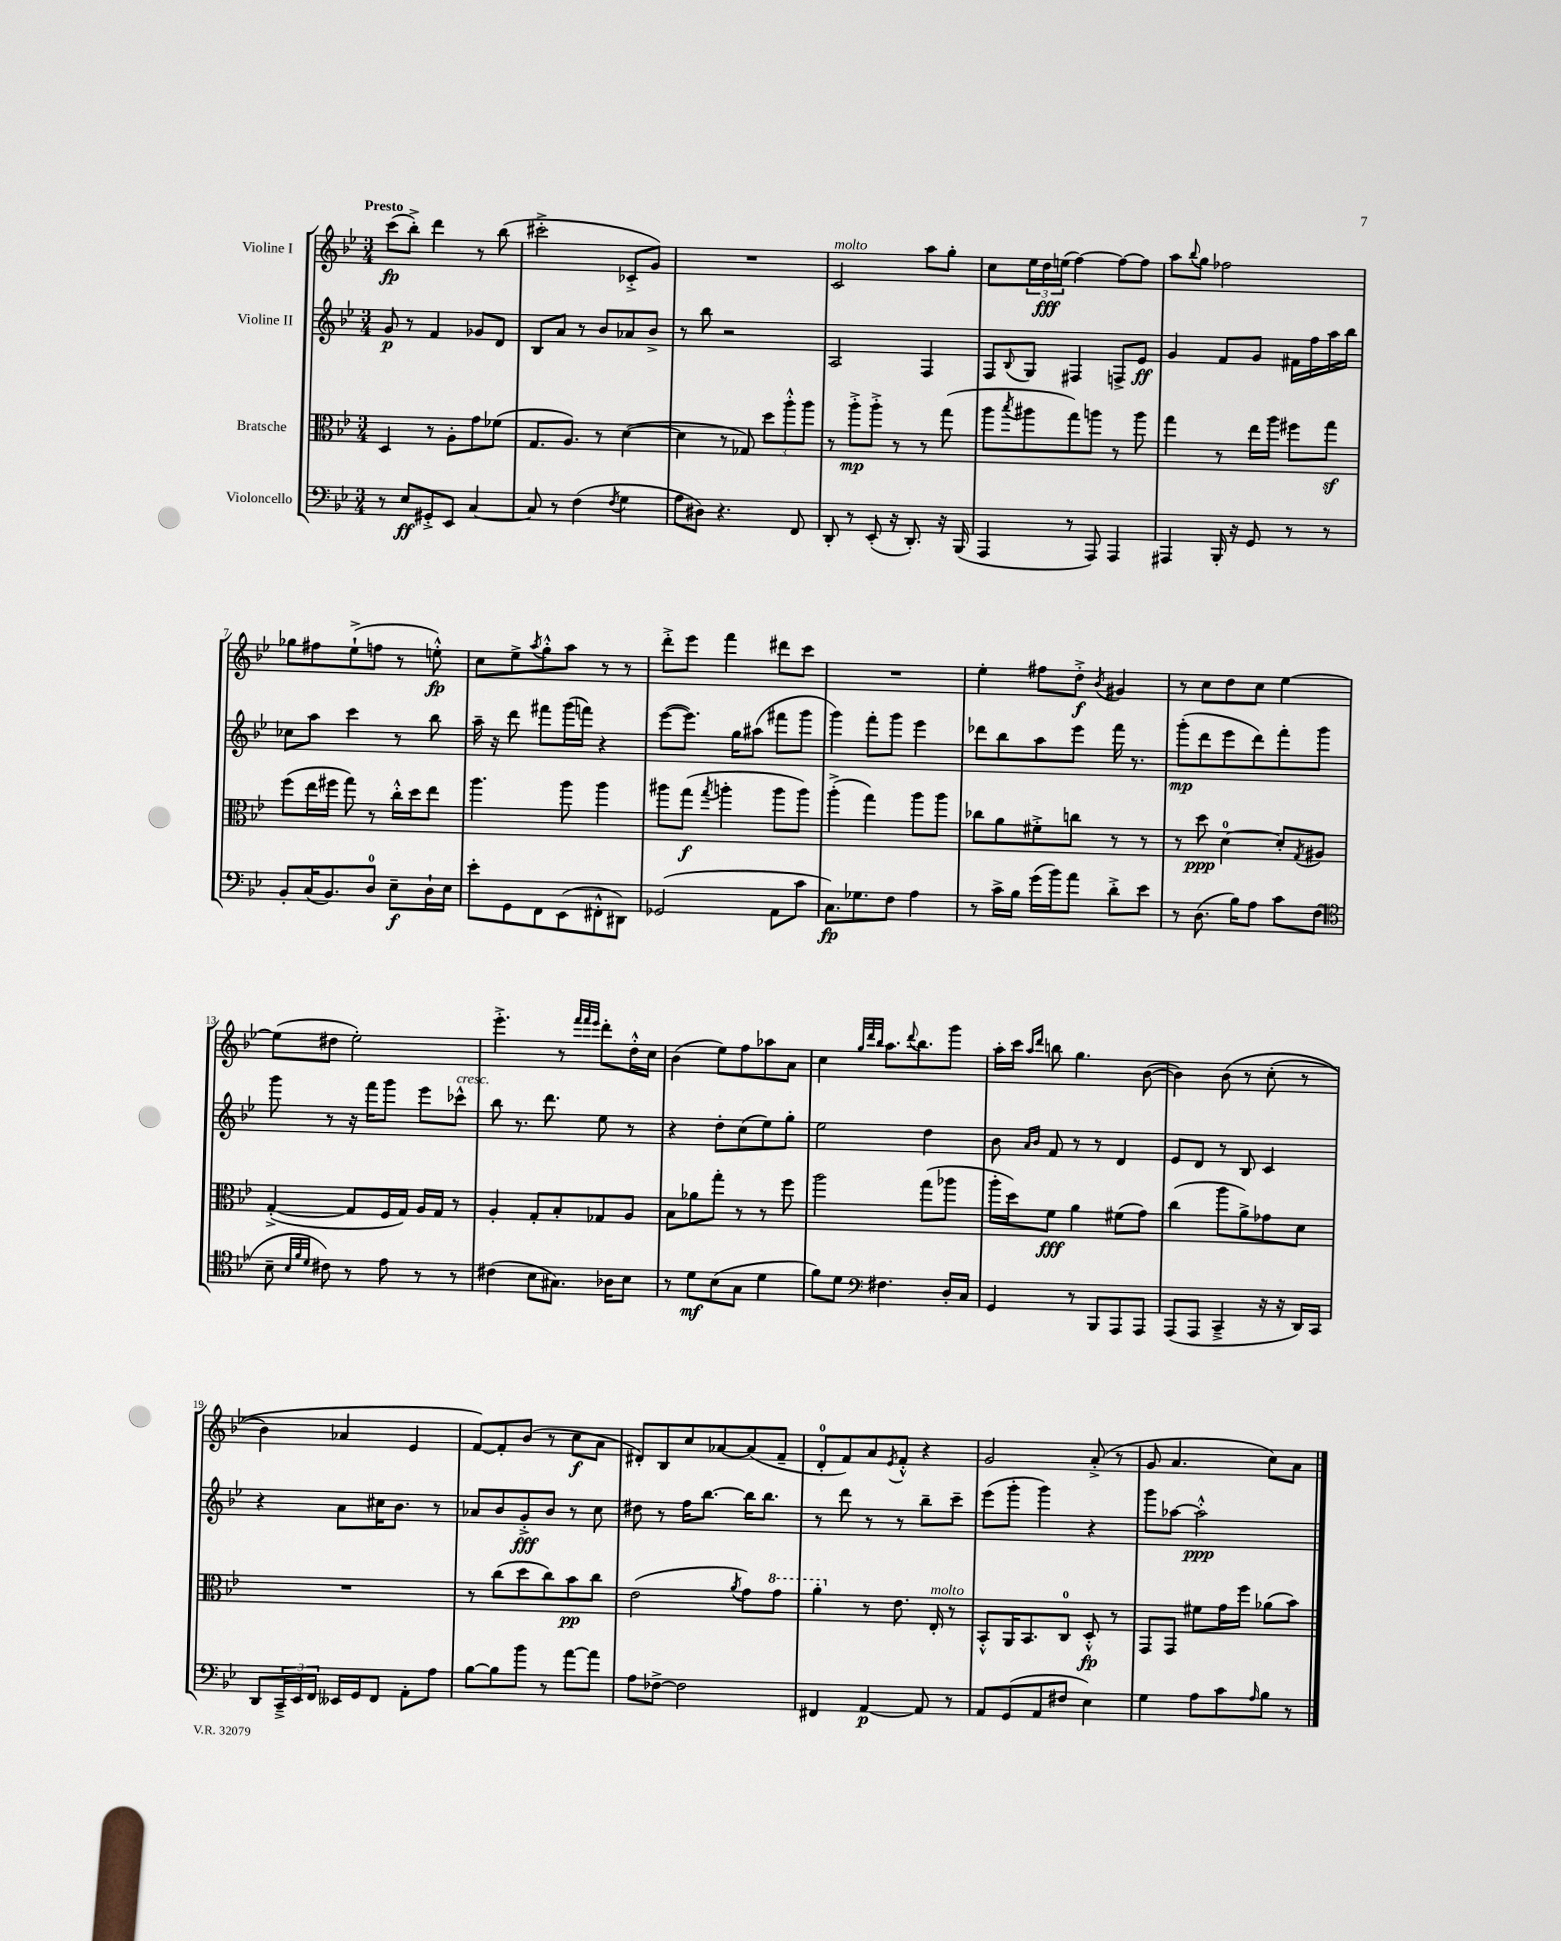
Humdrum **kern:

**kern	**dynam	**kern	**dynam	**kern	**dynam	**kern	**dynam
*part4	*part4	*part3	*part3	*part2	*part2	*part1	*part1
*staff4	*staff4	*staff3	*staff3	*staff2	*staff2	*staff1	*staff1
*I"Violoncello	*	*I"Bratsche	*	*I"Violine II	*	*I"Violine I	*
*clefF4	*	*clefC3	*	*clefG2	*	*clefG2	*
*k[b-e-]	*	*k[b-e-]	*	*k[b-e-]	*	*k[b-e-]	*
*M3/4	*	*M3/4	*	*M3/4	*	*M3/4	*
=1	=1	=1	=1	=1	=1	=1	=1
!	!	!	!	!	!	!LO:TX:a:B:t=Presto	!
8r	.	4D/	.	8g/	p	(8ccc\L	fp
8E-/L	ff	.	.	8r	.	8bb-'^\J)	.
8GG#X'^/	.	8r	.	4f/	.	4ddd\	.
8EE-/J	.	8A'\L	.	.	.	.	.
[4C/	.	8g\	.	8g-X/L	.	8r	.
.	.	(8f-X\J	.	8d/J	.	(8bb-\	.
=2	=2	=2	=2	=2	=2	=2	=2
8C/]	.	8.G/L	.	8B-/L	.	2ccc#X'^\	.
8r	.	.	.	8a/J	.	.	.
.	.	8.A/J)	.	.	.	.	.
(4F\	.	.	.	8r	.	.	.
.	.	8r	.	8b-/L	.	.	.
8qF/	.	.	.	.	.	.	.
4G\	.	([4d\	.	8a-X/	.	8c-X'^/L	.
.	.	.	.	8b-^/J	.	8g/J)	.
=3	=3	=3	=3	=3	=3	=3	=3
8A\L	.	4d\]	.	8r	.	2.r	.
8D#X\J)	.	.	.	8bb-\	.	.	.
4.r	.	8r	.	2r	.	.	.
.	.	8G-X/)	.	.	.	.	.
.	.	12dd\L	.	.	.	.	.
.	.	12aa'^^\	.	.	.	.	.
8FF/	.	.	.	.	.	.	.
.	.	12aa\J	.	.	.	.	.
=4	=4	=4	=4	=4	=4	=4	=4
!	!	!	!	!	!	!LO:TX:a:i:t=molto	!
8DD'/	.	8r	.	2A/	.	2c/	.
8r	.	8aa'^\L	mp	.	.	.	.
(8EE-'/	.	8aa'^\J	.	.	.	.	.
16r	.	8r	.	.	.	.	.
8.DD'/)	.	.	.	.	.	.	.
.	.	8r	.	4F/	.	8aa\L	.
16r	.	(8gg\	.	.	.	8gg'\J	.
(16BBB-/	.	.	.	.	.	.	.
=5	=5	=5	=5	=5	=5	=5	=5
4AAA/	.	8aa\L	.	8F/L	.	8cc\L	.
.	.	8qbb-/	.	8qqB-/	.	.	.
.	.	8aa#X\	.	8G/J	.	24ee-\L	.
.	.	.	.	.	.	24dd\	fff
.	.	.	.	.	.	(24een\JJ	.
8r	.	8gg\)	.	4F#X/	.	[4ff\)	.
8AAA/)	.	8aan\J	.	.	.	.	.
4AAA/	.	8r	.	8Fn^/L	.	8ff\L_	.
.	.	8aa\	.	8e-/J	ff	8ff\J]	.
=6	=6	=6	=6	=6	=6	=6	=6
4AAA#X/	.	4gg\	.	4g/	.	8aa\L	.
.	.	.	.	.	.	8qqbb-/	.
.	.	.	.	.	.	8gg\J	.
16BBB-'/	.	8r	.	8f/L	.	2ff-X\	.
16r	.	.	.	.	.	.	.
8GG/	.	16ee-\LL	.	8g/J	.	.	.
.	.	16aa\JJ	.	.	.	.	.
8r	.	8ff#X\L	.	16f#X\LL	.	.	.
.	.	.	.	16ff\	.	.	.
8r	.	8ggz\J	.	16aa\	.	.	.
.	.	.	.	16bb-\JJ	.	.	.
!!LO:LB:g=z
=7	=7	=7	=7	=7	=7	=7	=7
8BB-'/L	.	(8ff\L	.	8cc-X\L	.	8gg-X\L	.
(16C/K	.	16ee-\L	.	8aa\J	.	8ff#X\	.
8.BB-/)	.	16ff#X\JJ	.	.	.	.	.
.	.	8gg\)	.	4ccc\	.	(8ee-`^\	.
8D/J	.	8r	.	.	.	8ffn\J	.
8E-~\L	f	16cc'^^\LL	.	8r	.	8r	.
.	.	16dd\J	.	.	.	.	.
16D`\L	.	8ee-\J	.	8bb-\	.	8een'^^\)	fp
16E-\JJ	.	.	.	.	.	.	.
=8	=8	=8	=8	=8	=8	=8	=8
8e-'\L	.	4.aa\	.	16aa~\	.	8cc\L	.
.	.	.	.	16r	.	.	.
8GG\	.	.	.	8ddd\	.	8ee-^\	.
.	.	.	.	.	.	8qaa/	.
8FF\	.	.	.	8fff#X\L	.	8gg'^^\	.
(8EE-\	.	8aa\	.	(16ggg\L	.	8aa\J	.
.	.	.	.	16fffn\JJ)	.	.	.
8FF#X'^^\	.	4aa\	.	4r	.	8r	.
8DD#X\J)	.	.	.	.	.	8r	.
=9	=9	=9	=9	=9	=9	=9	=9
(2GG-X/	.	8aa#X\L	.	([8eee-\L	.	8ddd'^\L	.
.	.	(8gg\J	f	8.eee-\J])	.	8eee-\J	.
.	.	8qgg/	.	.	.	.	.
.	.	4aan'\	.	.	.	4fff\	.
.	.	.	.	16gg\KL	.	.	.
.	.	.	.	(8aa#X\J	.	.	.
8AA\L	.	8aa\L	.	8fff#X\L	.	8ddd#X\L	.
8c\J	.	8aa\J)	.	8ggg\J	.	8ccc\J	.
=10	=10	=10	=10	=10	=10	=10	=10
8.C\L)	fp	(4aa'^\	.	4ggg\)	.	2.r	.
8.G-X\	.	.	.	.	.	.	.
.	.	4gg\)	.	8fff'\L	.	.	.
8F\J	.	.	.	8ggg\J	.	.	.
4A\	.	8aa\L	.	4eee-\	.	.	.
.	.	8aa\J	.	.	.	.	.
=11	=11	=11	=11	=11	=11	=11	=11
8r	.	8cc-X\L	.	8ddd-X\L	.	4ee-'\	.
16c^\LL	.	8a\	.	8bb-\	.	.	.
16B-\JJ	.	.	.	.	.	.	.
(16g\LL	.	8f#X'^\	.	8aa\	.	8ff#X\L	.
16b-\J)	.	.	.	.	.	.	.
8a\J	.	8ccn\J	.	8eee-\J	.	8dd'^\J	f
.	.	.	.	.	.	8qb-/	.
8d'^\L	.	8r	.	16fff\	.	4g#X/	.
.	.	.	.	8.r	.	.	.
8e-\J	.	8r	.	.	.	.	.
=12	=12	=12	=12	=12	=12	=12	=12
8r	.	8r	.	(8ggg'\L	mp	8r	.
(8.D\	.	8dd\	ppp	8ddd\	.	8cc\L	.
.	.	[4d\	.	8eee-\	.	8dd\	.
16B-\KL)	.	.	.	.	.	.	.
8A\J	.	.	.	8ddd\)	.	8cc\J	.
8c\L	.	8d'/L]	.	8fff'\	.	[4ee-\	.
.	.	8qG/	.	.	.	.	.
(8F\J	.	8A#X/J	.	8ggg\J	.	.	.
!!LO:LB:g=z
=13	=13	=13	=13	=13	=13	=13	=13
*clefC4	*	*	*	*	*	*	*
8B-~\	.	([4G'^/	.	8ggg\	.	(8ee-\L]	.
32qqB-/LLL	.	.	.	.	.	.	.
32qqf/	.	.	.	.	.	.	.
32qqd/JJJ	.	.	.	.	.	.	.
8c#X\)	.	.	.	8r	.	8dd#X\J	.
8r	.	8G/L]	.	16r	.	2ee-'\)	.
.	.	.	.	16fff\KL	.	.	.
8e-\	.	16F/L	.	8ggg\J	.	.	.
.	.	16G/JJ)	.	.	.	.	.
8r	.	16A/LL	.	8eee-\L	.	.	.
.	.	16G/JJ	.	.	.	.	.
!	!	!	!	!LO:TX:a:i:t=cresc.	!	!	!
8r	.	8r	.	8ccc-X^^\J	.	.	.
=14	=14	=14	=14	=14	=14	=14	=14
(4c#X\	.	4A'/	.	8bb-\	.	4.eee-'^\	.
.	.	.	.	8.r	.	.	.
8B-\L	.	8G'/L	.	.	.	.	.
.	.	.	.	8.ddd\	.	.	.
8.G#X\J)	.	8B-'/	.	.	.	8r	.
.	.	.	.	.	.	32qqfff/LLL	.
.	.	.	.	.	.	32qqfff/	.
.	.	.	.	.	.	32qqeee-/JJJ	.
.	.	8G-X/	.	8ee-\	.	8ddd'\L	.
16A-X\KL	.	.	.	.	.	.	.
8B-\J	.	8A/J	.	8r	.	16dd'^^\L	.
.	.	.	.	.	.	16cc\JJ	.
=15	=15	=15	=15	=15	=15	=15	=15
8r	.	8B-\L	.	4r	.	(4b-\	.
8d\L	mf	8a-X\	.	.	.	.	.
(8B-\	.	8gg'\J	.	8dd'\L	.	8ee-\L)	.
8G\J	.	8r	.	(8cc\	.	8ff\	.
4d\	.	8r	.	8ee-\)	.	8aa-X\	.
.	.	8ff\	.	8gg'\J	.	8a\J	.
=16	=16	=16	=16	=16	=16	=16	=16
8f\L)	.	2aa\	.	2ee-\	.	4cc\	.
8d\J	.	.	.	.	.	.	.
*clefF4	*	*	*	*	*	*	*
.	.	.	.	.	.	32qqgg/LLL	.
.	.	.	.	.	.	32qqddd/	.
.	.	.	.	.	.	32qqbb-/JJJ	.
4.F#X\	.	.	.	.	.	8.aa\L	.
.	.	.	.	.	.	8qqddd/	.
.	.	.	.	.	.	8.bb-\	.
.	.	(8gg\L	.	4dd\	.	.	.
16D'/LL	.	8aa-X\J	.	.	.	8ggg\J	.
16C/JJ	.	.	.	.	.	.	.
=17	=17	=17	=17	=17	=17	=17	=17
4GG/	.	16aa'\LL	.	8b-\	.	16aa'\LL	.
.	.	16dd\J)	.	.	.	16ccc\JJ	.
.	.	.	.	16qqa/LL	.	16qqaa/LL	.
.	.	.	.	16qqb-/JJ	.	16qqddd/JJ	.
.	.	8f\J	fff	8f/	.	8bbn\	.
8r	.	4a\	.	8r	.	4.gg\	.
8BBB-/L	.	.	.	8r	.	.	.
8AAA/	.	(8f#X\L	.	4d/	.	.	.
8AAA/J	.	8g\J)	.	.	.	([8b-\	.
=18	=18	=18	=18	=18	=18	=18	=18
(8AAA/L	.	(4cc\	.	8e-/L	.	4b-\])	.
8AAA/J	.	.	.	8d/J	.	.	.
4CC~^/	.	8aa\L	.	8r	.	(8b-\	.
.	.	8a^\)	.	8B-/	.	8r	.
16r	.	8g-X\	.	4c/	.	(8cc'\	.
16r	.	.	.	.	.	.	.
16DD/LL)	.	8d\J	.	.	.	8r	.
16CC/JJ	.	.	.	.	.	.	.
!!LO:LB:g=z
=19	=19	=19	=19	=19	=19	=19	=19
8DD/L	.	2.r	.	4r	.	4b-\)	.
24CC~^/L	.	.	.	.	.	.	.
24EE-/	.	.	.	.	.	.	.
24FF/JJ	.	.	.	.	.	.	.
16EE--X/LL	.	.	.	8a\L	.	4a-X/	.
16GG/J	.	.	.	.	.	.	.
8FF/J	.	.	.	16cc#X\K	.	.	.
.	.	.	.	8.b-\J	.	.	.
8AA'\L	.	.	.	.	.	4e-/	.
8A\J	.	.	.	8r	.	.	.
=20	=20	=20	=20	=20	=20	=20	=20
[8B-\L	.	8r	.	8a-X/L	.	[8f/L)	.
8B-\]	.	(8cc\L	.	8b-/	.	8f'/]	.
8b-\J	.	8dd\	.	8g'^/	fff	(8b-/J	.
8r	.	8cc\)	.	8b-/J	.	8r	.
[8a\L	.	8b-\	pp	8r	.	8cc\L	f
8a\J]	.	8cc\J	.	8cc\	.	8a\J	.
=21	=21	=21	=21	=21	=21	=21	=21
8A\L	.	(2e-\	.	8dd#X\	.	8d#X'/L)	.
[8F-X^\J	.	.	.	8r	.	8B-/	.
2F-\]	.	.	.	16ff\KL	.	8cc/	.
.	.	.	.	[8.bb-\J	.	.	.
.	.	.	.	.	.	[8a-X/	.
.	.	8qa/	.	.	.	.	.
.	.	8g\L)	.	16bb-\KL]	.	(8a-/]	.
.	.	.	.	8.bb-\J	.	.	.
*	*	*8va	*	*	*	*	*
.	.	8gg\J	.	.	.	8f~/J	.
=22	=22	=22	=22	=22	=22	=22	=22
4FF#X/	.	4aa'\	.	8r	.	8d'/L	.
.	.	.	.	8ddd\	.	8f/)	.
*	*	*X8va	*	*	*	*	*
[4AA/	p	8r	.	8r	.	8a/	.
.	.	.	.	.	.	8qe-/	.
.	.	8.e-\	.	8r	.	8f'^^/J	.
8AA/]	.	.	.	8bb-~\L	.	4r	.
!	!	!LO:TX:a:i:t=molto	!	!	!	!	!
.	.	16E-'/	.	.	.	.	.
8r	.	8r	.	8ccc~\J	.	.	.
=23	=23	=23	=23	=23	=23	=23	=23
8AA/L	.	8BB-'^^/L	.	(8eee-\L	.	2g/	.
(8GG/	.	16AA/K	.	8ggg'\J	.	.	.
.	.	8.BB-/	.	.	.	.	.
8AA/	.	.	.	4ggg\)	.	.	.
8F#X/J	.	8C/J	.	.	.	.	.
4E-\)	.	8D'^^/	fp	4r	.	(8a'^/	.
.	.	8r	.	.	.	8r	.
=24	=24	=24	=24	=24	=24	=24	=24
4G\	.	8GG/L	.	8ggg\L	.	8g/	.
.	.	8GG/J	.	[8aa-X\J	.	4.a/	.
8A\L	.	8f#X\L	.	2aa-'^^\]	ppp	.	.
8c\	.	16g\L	.	.	.	.	.
.	.	16ff\JJ	.	.	.	.	.
16qqA/	.	.	.	.	.	.	.
8B-\J	.	(8a-X\L	.	.	.	8cc\L)	.
8r	.	8b-\J)	.	.	.	8a\J	.
==	==	==	==	==	==	==	==
*-	*-	*-	*-	*-	*-	*-	*-
